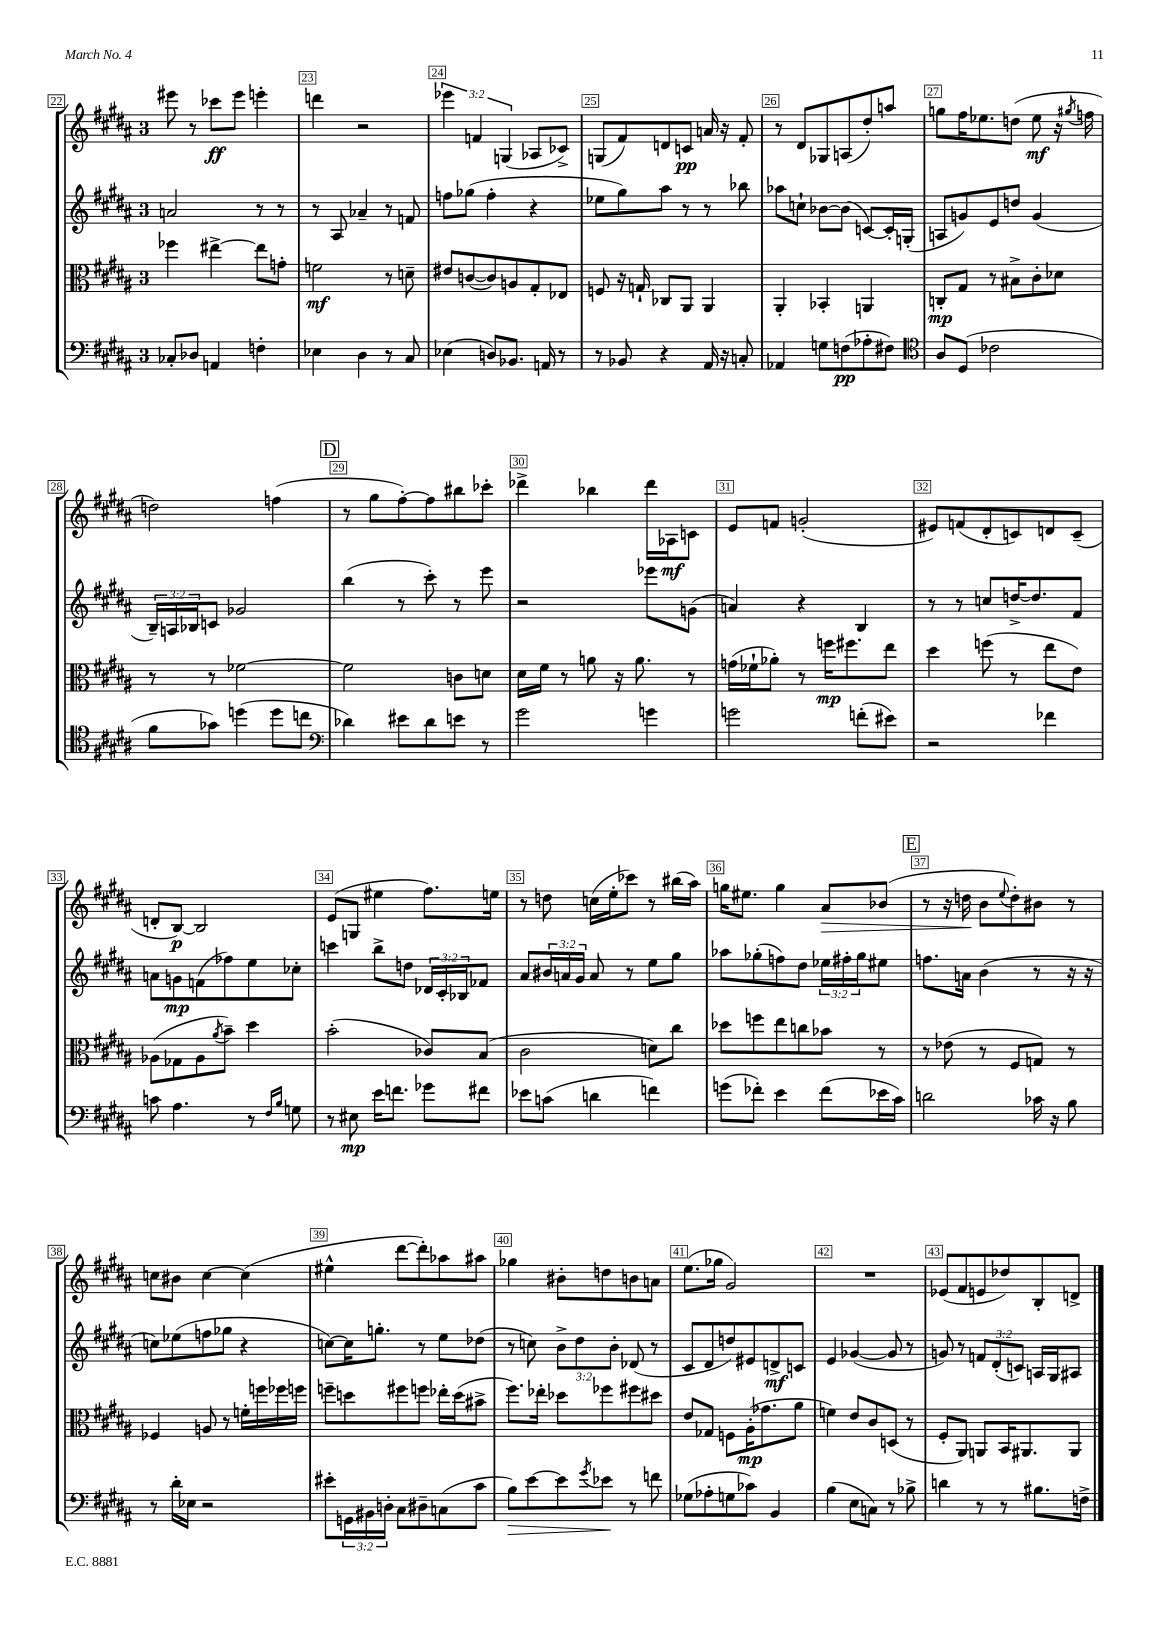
<<
\new StaffGroup <<
\new Staff = "s0" {
    \clef treble \key b \major \once \override Staff.TimeSignature.style = #'single-digit \time 3/4 \override Staff.TupletNumber.text = #tuplet-number::calc-fraction-text
    eis'''8 r8 ces'''8\ff eis'''8 e'''4-. |
    d'''4 r2 |
    \tuplet 3/2 { ees'''4 f'4 g4( } aes8 ces'8->) |
    g8( fis'8) d'8 c'8\pp a'16 r16 fis'8-. |
    r8 dis'8 ges8 a8( dis''8-.) a''8 |
    g''8 fis''16 ees''8. d''8( ees''8\mf r16 \acciaccatura { gis''8 } f''16 |
    d''2) f''4( |
    \mark \markup { \box "D" } r8 gis''8 fis''8~-.) fis''8 bis''8 ces'''8-. |
    des'''4-> bes''4 des'''16 aes16\mf c'8 |
    e'8 f'8 g'2-.( |
    eis'8) f'8( dis'8-. c'8) d'8 c'8--( |
    d'8-. b8~\p) b2 |
    e'8( g8 eis''4 fis''8.) e''16 |
    r8 d''8 c''16( e''16-. ces'''8) r8 bis''16( ais''16) |
    g''16 eis''8. g''4 ais'8\> bes'8( |
    \mark \markup { \box "E" } r8 r16 d''16\! b'8 \appoggiatura { e''8 } d''8-.) bis'8 r8 |
    c''8 bis'8 c''4~ c''4( |
    eis''4-^ dis'''8~ dis'''8-.) aes''8 ais''8 |
    ges''4 bis'8-. d''8 b'8 a'8 |
    e''8.( ges''16 gis'2) |
    R2. |
    ees'8( fis'8 e'8 des''8) b8-. d'8-> \bar "|." |
}
\new Staff = "s1" {
    \clef treble \key b \major \once \override Staff.TimeSignature.style = #'single-digit \time 3/4 \override Staff.TupletNumber.text = #tuplet-number::calc-fraction-text
    a'2 r8 r8 |
    r8 ais8 aes'4-- r8 f'8 |
    f''8 ges''8( f''4-. r4 |
    ees''8 gis''8) ais''8 r8 r8 bes''8 |
    aes''8 c''8-! bes'8~ bes'8( c'8~) c'16-. g16-.( |
    a8 g'8) e'8 d''8 g'4( |
    \tuplet 3/2 { b16--) a16 bes16 } c'8 ges'2 |
    \mark \markup { \box "D" } b''4( r8 cis'''8-.) r8 e'''8 |
    r2 ees'''8 g'8( |
    a'4) r4 b4 |
    r8 r8 c''8 d''16~-> d''8. fis'8 |
    a'8 g'8\mp f'8( fes''8) e''8 ces''8-. |
    c'''4 b''8-> d''8 \tuplet 3/2 { des'16 cis'16-. bes16 } fes'8 |
    ais'8 \tuplet 3/2 { bis'16 a'16 gis'16 } a'8 r8 e''8 gis''8 |
    aes''8 ges''8-.( f''8) dis''8 \tuplet 3/2 { ees''16 fis''16-. ges''16 } eis''8 |
    \mark \markup { \box "E" } f''8. a'16 b'4( r8 r16 r16 |
    c''8) ees''8( f''8 ges''8 r4 |
    c''8~) c''16 g''8.-. r8 e''8 des''8( |
    r8 c''8) \tuplet 3/2 { b'8-> dis''8 b'8-. } des'8( r8 |
    cis'8 dis'8 d''8) eis'8 d'8->\mf c'8 |
    e'4 ges'4~( ges'8 r8 |
    g'8) r8 \tuplet 3/2 { f'8 dis'8-.( c'8) } a16 gis16 ais8 \bar "|." |
}
\new Staff = "s2" {
    \clef alto \key b \major \once \override Staff.TimeSignature.style = #'single-digit \time 3/4
    fes''4 eis''4~-> eis''8 g'8-. |
    f'2\mf r8 d'8-- |
    eis'8 c'8~( c'8) a8 gis8-. ees8 |
    f8 r16 g16-! ces8 ais,8 ais,4 |
    ais,4-. bes,4-. a,4 |
    c8-.\mp gis8 r8 bis8-> cis'8-. des'8 |
    r8 r8 fes'2~ |
    \mark \markup { \box "D" } fes'2 c'8 d'8 |
    dis'16 fis'16 r8 a'8 r16 a'8. r8 |
    g'16( fes'16-! aes'8-.) r8 f''16\mp fis''8. e''8 |
    dis''4 f''8( r8 e''8 e'8) |
    aes8( ges8 aes8 \acciaccatura { ais'8 } b'8--) dis''4 |
    b'2-.( ces'8) b8( |
    cis'2 d'8) cis''8 |
    des''8 f''8 e''8 c''8 bes'8 r8 |
    \mark \markup { \box "E" } r8 ees'8( r8 fis8 g8) r8 |
    fes4 a8 r8 f'16-. f''16 fes''16 f''16 |
    f''8-- d''8 fis''8 f''8 ees''16-. d''16( bis'8-> |
    fis''8.) ees''16-. des''8 fes''8 fis''8 dis''8 |
    e'8 ges8 f8 ais16-.\mp( ges'8. ais'8 |
    f'4) e'8 cis'8 d8( r8 |
    fis8-. ais,8) a,8 b,16 ais,8. ais,8 \bar "|." |
}
\new Staff = "s3" {
    \clef bass \key b \major \once \override Staff.TimeSignature.style = #'single-digit \time 3/4 \override Staff.TupletNumber.text = #tuplet-number::calc-fraction-text
    ces8-. des8 a,4 f4-. |
    ees4 dis4 r8 cis8 |
    ees4( d8) bes,8. a,16 r8 |
    r8 bes,8 r4 ais,16 r16 c8-. |
    aes,4 g8 f8\pp( aes8-. fis8) |
    \clef tenor ais8 dis8( ces'2 |
    fis'8 ges'8) d''4( d''8 c''8 |
    \mark \markup { \box "D" } \clef bass des'4) eis'8 des'8 e'8 r8 |
    gis'2 g'4 |
    g'2 f'8-.( eis'8) |
    r2 fes'4 |
    c'8 ais4. r8 \grace { fis16 b16 } g8 |
    r8 eis8\mp e'16 f'8. ges'8 fis'8 |
    ees'8 c'8( d'4 f'4) |
    g'8( fes'8-.) e'4 fes'8( ees'16 cis'16) |
    \mark \markup { \box "E" } d'2 ces'16 r16 b8 |
    r8 dis'16-. ees16 r2 |
    eis'8-. \tuplet 3/2 { g,16 bis,16 d16-. } cis8 dis8-- c8( cis'8 |
    b8\>) e'8~ e'8 \acciaccatura { gis'8 } ees'8\! r8 f'8 |
    ges8( aes8-. g8 ces'8) b,4 |
    b4( e8 c8) r8 bes8-> |
    d'4 r8 r8 bis8. f16-> \bar "|." |
}
>>
>>
\layout { \context { \Score currentBarNumber = #22 \override BarNumber.break-visibility = ##(#f #t #t) barNumberVisibility = #all-bar-numbers-visible \override BarNumber.stencil = #(make-stencil-boxer 0.1 0.3 ly:text-interface::print) } }
